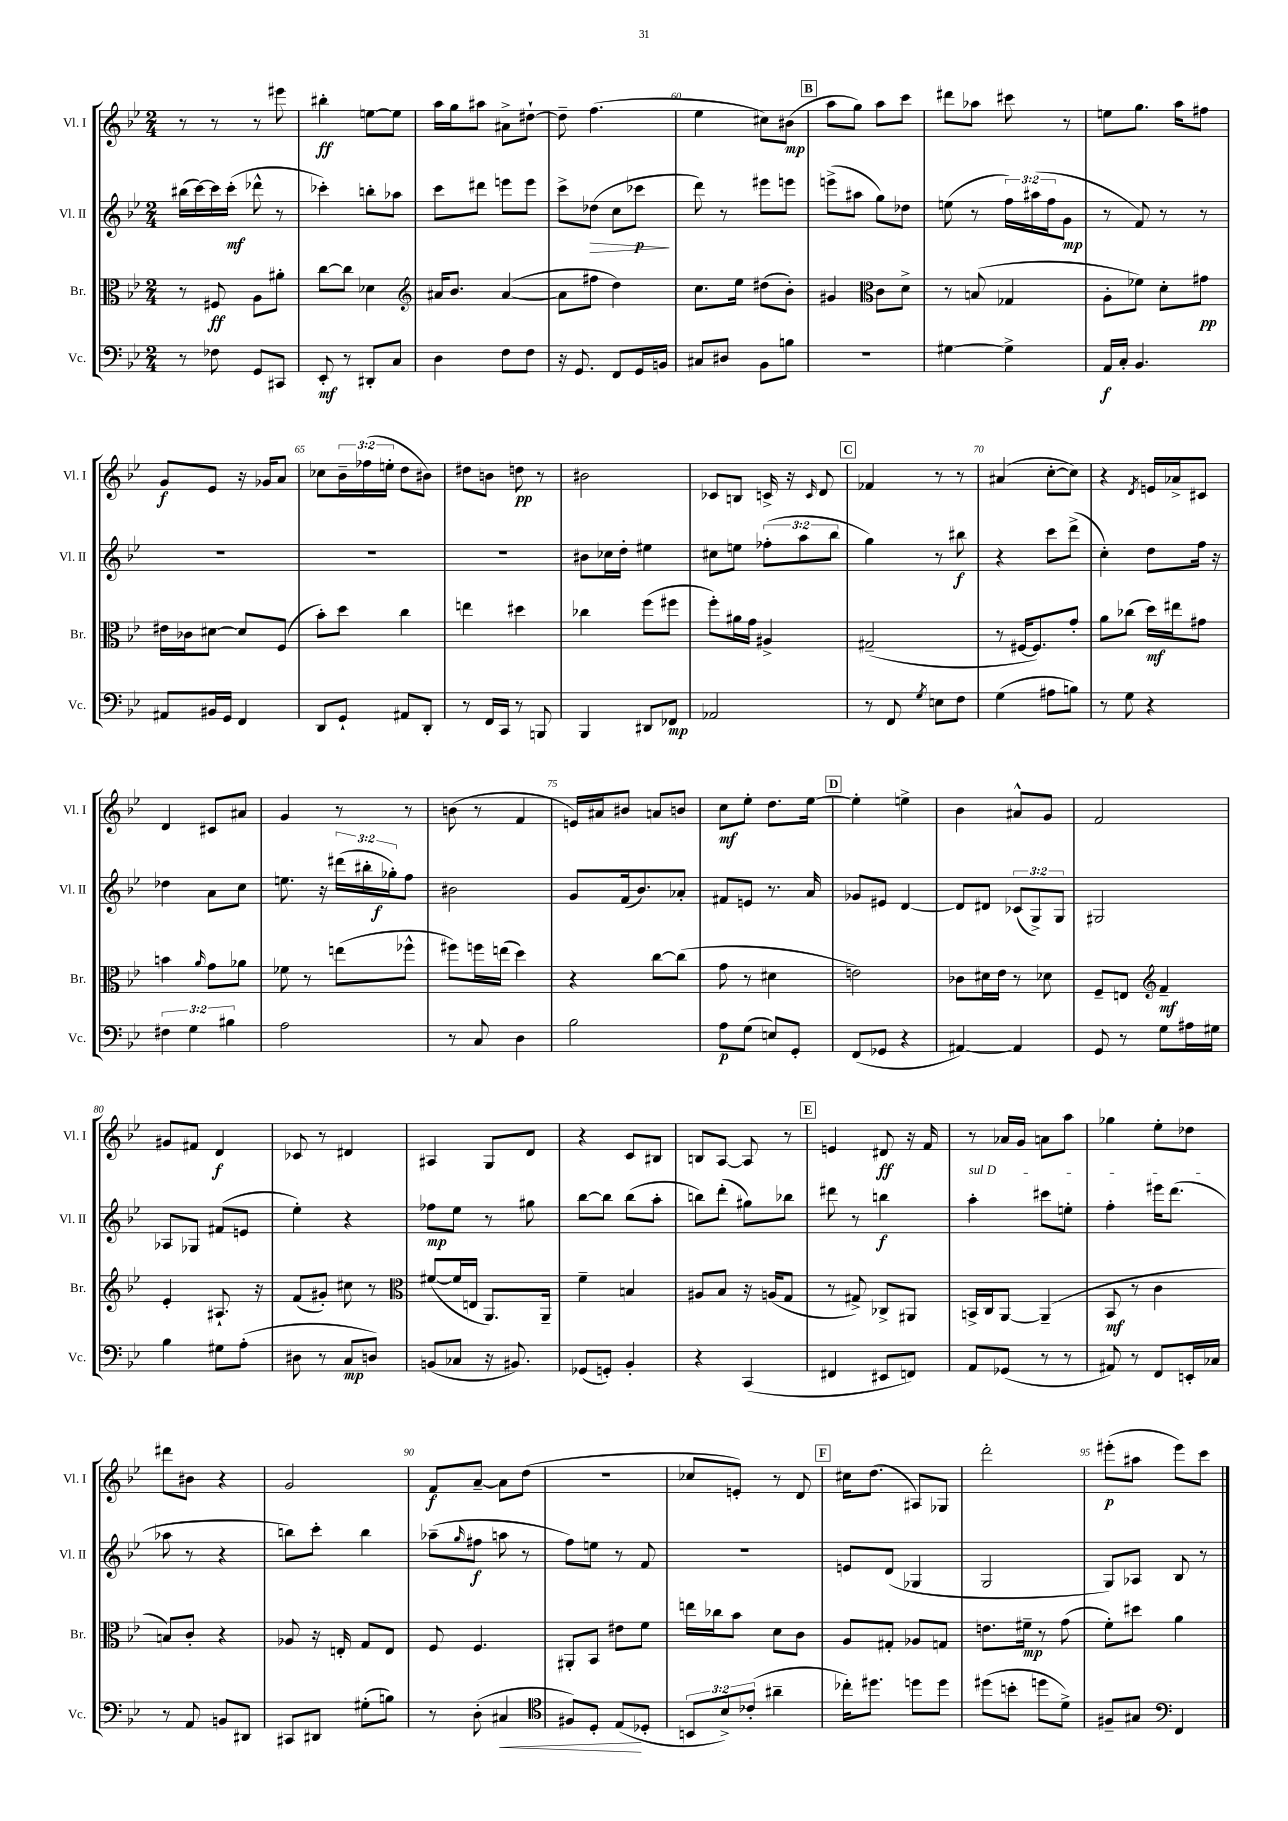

**kern	**kern	**kern	**kern
*staff4	*staff3	*staff2	*staff1
*clefF4	*clefC3	*clefG2	*clefG2
*k[b-e-]	*k[b-e-]	*k[b-e-]	*k[b-e-]
*M2/4	*M2/4	*M2/4	*M2/4
8r	8r	(16bb#	8r
.	.	[16ccc)	.
8F-	8F#	16ccc]	8r
.	.	(16ccc'	.
8GG	8A	8ddd-^^	8r
8CC#	8a#'	8r	8eee#
=	=	=	=
8EE-'	[8cc	4ccc-')	4bb#'
8r	8cc]	.	.
8DD#'	4d-	8bb'	[8ee
8C	.	8aa-	8ee]
=	=	=	=
*	*clefG2	*	*
4D	16a#	8ccc	16aa
.	8.b-	.	16gg
.	.	8ddd#	8aa#
8F	([4a#	8eee	8a#^
8F	.	8eee	[8dd#`
=	=	=	=
16r	8a#]	8ccc^	8dd#~]
8.GG	.	.	.
.	8ff#	(8dd-	(4.ff
8FF	4dd)	8cc	.
16GG	.	8ccc-	.
16BB	.	.	.
=	=	=	=
8C#	8.cc	8ddd)	4ee-
8D#	.	8r	.
.	16ee-	.	.
8BB-	(8dd#	8eee#	8cc#)
8B	8b-')	8eee	(8b#
=	=	=	=
2r	4g#	(8eee^	8aa
.	.	8aa#	8gg)
*	*clefC3	*	*
.	8c	8gg)	8aa
.	8d^	8dd-	8ccc
=	=	=	=
[4G#	8r	(8ee	8ddd#
.	(8B	8r	8aa-
4G#^]	4G-	24ff)	8ccc#
.	.	(24aa#	.
.	.	24ff	.
.	.	8g	8r
=	=	=	=
16AA	8A'	8r	8ee
16C'	.	.	.
4.BB-	8f-)	8f)	8.gg
.	8d'	8r	.
.	.	.	16aa
.	8g#	8r	8ff#
=	=	=	=
8AA#	16e#	2r	8g
.	16c-	.	.
16BB#	[8d#	.	8e-
16GG	.	.	.
4FF	8d#]	.	16r
.	.	.	16g-
.	(8F	.	8a
=	=	=	=
8DD	8b-')	2r	8cc-
8GG`	8dd	.	24b-~
.	.	.	(24ff-
.	.	.	24ee'
8AA#	4cc	.	8dd
8DD'	.	.	8b#)
=	=	=	=
8r	4ee	2r	8dd#
16FF	.	.	8b
16CC	.	.	.
8r	4dd#	.	8dd
8BBB	.	.	8r
=	=	=	=
4BBB-	4cc-	8b#	2b#
.	.	16cc-	.
.	.	16dd'	.
8DD#	(8ff	4ee#	.
8FF-	8ff#	.	.
=	=	=	=
2AA-	8ff')	8cc#	8c-
.	16a#	8ee	8B
.	16g	.	.
.	4A#^	(12ff-'	16c^
.	.	.	16r
.	.	12aa	.
.	.	.	16qqc
.	.	.	8d
.	.	12bb-	.
=	=	=	=
8r	(2G#~	4gg)	4f-
8FF	.	.	.
8qG	.	.	.
8E	.	8r	8r
8F	.	8bb#	8r
=	=	=	=
(4G	8r	4r	(4a#
.	[16F#	.	.
.	8.F#])	.	.
8A#	.	8ccc	[8cc'
8B)	8g'	(8ddd^	8cc])
=	=	=	=
8r	8a	4cc')	4r
8G	(8cc-	.	.
.	.	.	8qd
4r	16dd)	8dd	16e
.	16ee#	.	16a-^
.	8g#	16ff	8c#
.	.	16r	.
=	=	=	=
6F#	4b	4dd-	4d
6G	.	.	.
.	16qqa	.	.
.	8g	8a	8c#
6B#	.	.	.
.	8a-	8cc	8a#
=	=	=	=
2A	8f-	8.ee	4g
.	8r	.	.
.	.	16r	.
.	(8ee	(24ddd#	8r
.	.	24bb#'	.
.	.	24gg-')	.
.	8ff-^^	8ff	8r
=	=	=	=
8r	8ff#)	2b#	(8b
8C	16ff	.	8r
.	(16ee	.	.
4D	4dd)	.	4f
=	=	=	=
2B-	4r	8g	16e)
.	.	.	16a#
.	.	(16f	8b#
.	.	8.b-)	.
.	[8cc	.	8a
.	(8cc]	8a-'	8b
=	=	=	=
8A	8g	8f#	8cc
(8G	8r	8e	8ee-'
8E)	4d#	8.r	8.dd
8GG'	.	.	.
.	.	16a	[16ee-
=	=	=	=
(8FF	2e)	8g-	4ee-']
8GG-	.	8e#	.
4r	.	[4d	4ee^
=	=	=	=
[4AA#)	8c-	8d]	4b-
.	16d#	8d#	.
.	16e-	.	.
4AA#]	8r	(12c-	8a#^^
.	.	12G^)	.
.	8d-	.	8g
.	.	12G	.
=	=	=	=
8GG	8F~	2G#	2f
8r	8E	.	.
*	*clefG2	*	*
8G	4f~	.	.
16A#	.	.	.
16G#	.	.	.
=	=	=	=
4B-	4e-'	8A-	8g#
.	.	8G-	8f#
8G#	8.A#`	(8f#	4d
(8A'	.	8e	.
.	16r	.	.
=	=	=	=
8D#	(8f	4ee-')	8c-
8r	8g#')	.	8r
8C	8cc#	4r	4d#
8D)	8r	.	.
=	=	=	=
*	*clefC3	*	*
(8BB	([8f#	8ff-	4A#
8C-	16f#]	8ee-	.
.	16E	.	.
16r	8.AA)	8r	8G
8.BB#)	.	.	.
.	.	8gg#	8d
.	16AA~	.	.
=	=	=	=
(8GG-	4f~	[8bb-	4r
8GG')	.	8bb-]	.
4BB-'	4B	(8bb-	8c
.	.	8aa'	8B#
=	=	=	=
4r	8A#	8bb)	8B
.	8B-	(8ddd'	[8A
(4CC	16r	8gg#)	8A]
.	(16A	.	.
.	8G	8bb-	8r
=	=	=	=
4FF#	8r	8ddd#	4e
.	8G#^)	8r	.
8EE#	8C-^	4bb	8d#
8FF)	8AA#	.	16r
.	.	.	16f
=	=	=	=
8AA	16BB^	4aa'	8r
.	16C	.	.
(8GG-	[8AA	.	16a-
.	.	.	16g
8r	(4AA~]	8ccc#	8a
8r	.	8ee'	8aa
=	=	=	=
8AA#)	8BB-	4ff'	4gg-
8r	8r	.	.
8FF	4c	16eee#	8ee-'
.	.	(8.ddd	.
16EE'	.	.	8dd-
16C-	.	.	.
=	=	=	=
8r	8B)	8aa-	8ddd#
8AA	8c'	8r	8b#
8BB	4r	4r	4r
8DD#	.	.	.
=	=	=	=
8CC#	8A-	8bb)	2g
8DD#	16r	8ccc'	.
.	16E'	.	.
(8G#'	8G	4bb	.
8B)	8E	.	.
=	=	=	=
8r	8F	(8aa-~	8f
.	.	16qqgg	.
(8D'	4.F	8ff#	[8a~
4C#	.	8aa	8a]
.	.	8r	(8dd
=	=	=	=
*clefC4	*	*	*
8F#)	8AA#'	8ff)	2r
8D'	8BB-	8ee	.
(8E-	8e#	8r	.
8D-'	8f	8f	.
=	=	=	=
12BB	16ee	2r	8cc-
.	16cc-	.	.
12B-^)	.	.	.
.	8b-	.	8e')
(12c-'	.	.	.
4a#~	8d	.	8r
.	8c	.	8d
=	=	=	=
16cc-')	8A	8e	16cc#
8.dd#	.	.	(8.dd
.	8G#'	(8d	.
8dd	8A-	4G-	8A#)
8dd	8G	.	8G-
=	=	=	=
(8dd#	8.e	2G	2ddd'
8b'	.	.	.
.	16f#~	.	.
8dd	8r	.	.
8d^)	(8g	.	.
=	=	=	=
8F#~	8f')	8G)	(8eee#'
8G#	8dd#	8A-	8aa#
*clefF4	*	*	*
4FF	4a	8B-	8eee#)
.	.	8r	8ccc
==	==	==	==
*-	*-	*-	*-
